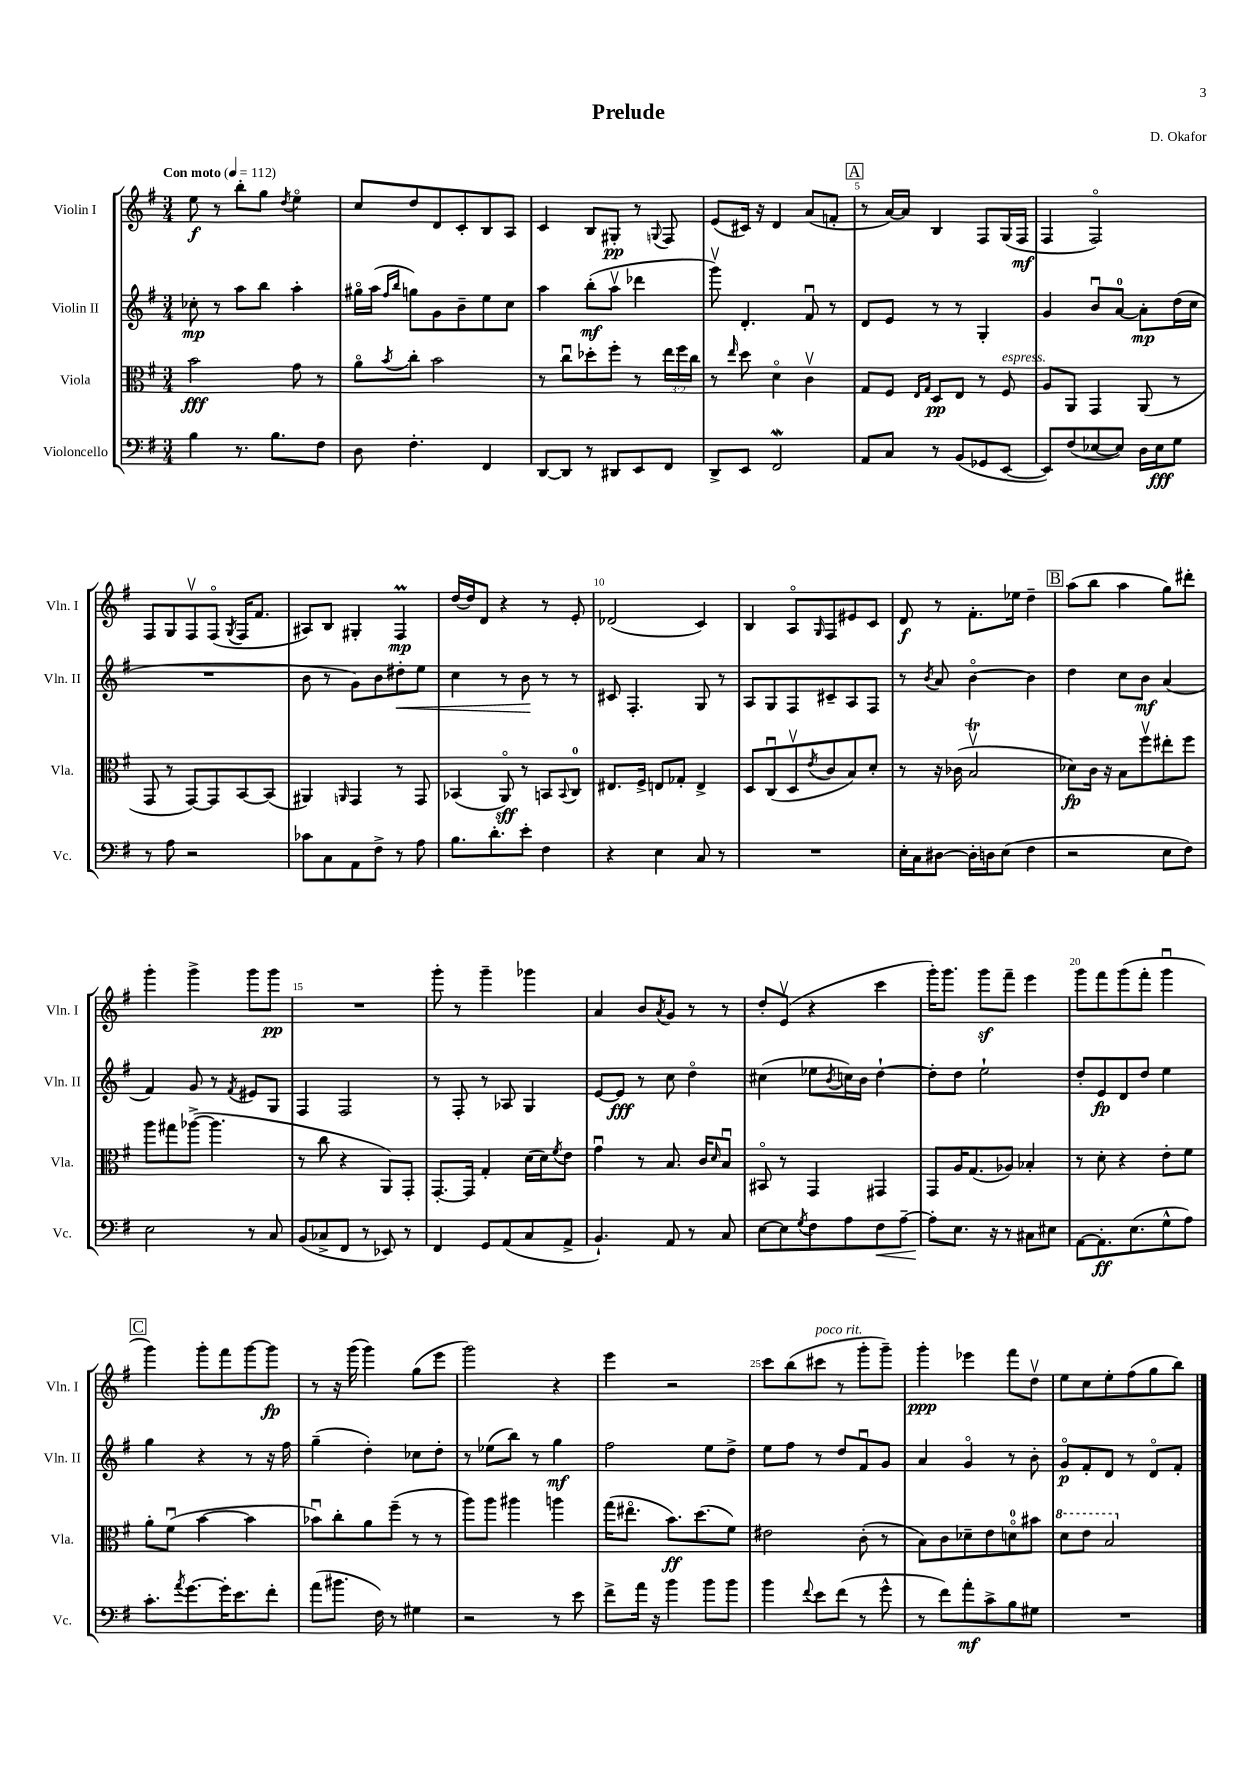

**kern	**kern	**kern	**kern
*staff4	*staff3	*staff2	*staff1
*clefF4	*clefC3	*clefG2	*clefG2
*k[f#]	*k[f#]	*k[f#]	*k[f#]
*M3/4	*M3/4	*M3/4	*M3/4
*MM112	*MM112	*MM112	*MM112
4B	2b	8cc-'	8ee
.	.	8r	8r
8.r	.	8aa	8bb'
.	.	8bb	8gg
8.B	.	.	.
.	.	.	8qdd
.	8g	4aa'	4eeo
8F#	8r	.	.
=	=	=	=
8D	8ao	16gg#o	8cc
.	.	(16aa	.
.	.	16qqff#	.
.	8qb	16qqbb	.
4.F#'	8cc'	8gg)	8dd
.	2b	8g	8d
.	.	8b~	8c'
4FF#	.	8ee	8B
.	.	8cc	8A
=	=	=	=
[8DD	8r	4aa	4c
8DD]	8ccu	.	.
8r	8dd-'	(8bb'	8B
8DD#	8ff#'	8aav	8G#'
8EE	8r	4ddd-	8r
.	.	.	8qqG
8FF#	24ee	.	8F#
.	24ff#	.	.
.	24cc	.	.
=	=	=	=
8DD^	8r	8gggv)	(8e
.	16qqee	.	.
8EE	8dd	4.d'	16c#)
.	.	.	16r
2FF#	4do	.	4d
.	4cv	8f#u	(8a
.	.	8r	8f'
=	=	=	=
8AA	8G	8d	8r
8C	8F#	8e	[16a)
.	.	.	16a]
.	16qqE	.	.
.	16qqG	.	.
8r	8D	8r	4B
(8BB	8E	8r	.
8GG-	8r	4G'	8F#
[8EE	8F#	.	(16G
.	.	.	16F#
=	=	=	=
8EE])	8A	4g	4F#
(8F#	8AA	.	.
[8E-	4GG	8bu	2F#o)
8E-])	.	[8a	.
16D	(8AA	8a']	.
16E-	.	.	.
8G	8r	(16dd	.
.	.	16cc	.
=	=	=	=
8r	8GG	2.r	8F#
8A	8r	.	8G
2r	[8GG)	.	8F#v
.	8GG]	.	(8F#o
.	.	.	8qG
.	[8BB	.	16F#
.	.	.	8.f#
.	(8BB]	.	.
=	=	=	=
8c-	4AA#)	8b	8A#)
8C	.	8r	8B
.	16qqAA	.	.
8AA	4GG	8g)	4G#'
8F#^	.	8b	.
8r	8r	8dd#'	4F#
8A	8GG	8ee	.
=	=	=	=
8.B	(4BB-	4cc	[16dd
.	.	.	16dd]
.	.	.	8d
8.d'	.	.	.
.	8AAo)	8r	4r
8e'	8r	8b	.
4F#	8BB	8r	8r
.	8qqBB	.	.
.	8C	8r	8e'
=	=	=	=
4r	8.E#	8c#	(2d-
.	.	4.F#'	.
.	16F#^	.	.
4E	8E	.	.
.	8G-'	.	.
8C	4E^	8G	4c)
8r	.	8r	.
=	=	=	=
2.r	8D	8A	4B
.	(8Cu	8G	.
.	8Dv	8F#	8Ao
.	8qe	.	16qqG
.	8c	8c#~	8F#
.	8B)	8A	8e#
.	8d'	8F#	8c
=	=	=	=
16E'	8r	8r	8d
16C	.	.	.
.	.	8qb	.
[8D#	16r	8a	8r
.	(16c-	.	.
16D#']	2Bv	[4bo	8.f#'
16D	.	.	.
(8E	.	.	.
.	.	.	16ee-
4F#	.	4b]	4dd~
=	=	=	=
2r	8d-)	4dd	(8aa
.	16c	.	8bb
.	16r	.	.
.	8B	8cc	4aa
.	8ff#v	8b	.
8E	8ee#'	(4a	8gg)
8F#)	8ff#	.	8ddd#'
=	=	=	=
2E	8aa	4f#)	4ggg'
.	8gg#	.	.
.	([8aa-^	8g	4ggg^
.	4.aa-]	8r	.
.	.	8qf#	.
8r	.	8e#	8ggg
8C	.	8G	8ggg
=	=	=	=
(8BB	8r	4F#	2.r
8C-^	8cc	.	.
8FF#	4r	2F#	.
8r	.	.	.
8EE-)	8AA)	.	.
8r	8GG'	.	.
=	=	=	=
4FF#	[8.GG'	8r	8ggg'
.	.	8F#'	8r
.	16GG]	.	.
8GG	4G'	8r	4ggg~
(8AA	.	8A-	.
8C	(16d	4G	4ggg-
.	16d)	.	.
.	8qf#	.	.
8AA^	8e	.	.
=	=	=	=
4.BB`)	4gu	[8e	4a
.	.	8e]	.
.	8r	8r	8b
.	.	.	8qa
8AA	8.B	8cc	8g
8r	.	4ddo	8r
.	16c	.	.
.	16qqd	.	.
8C	8Bu	.	8r
=	=	=	=
[8E	8BB#o	(4cc#	8dd'
8E]	8r	.	(8ev
8qG	.	.	.
8F#	4GG	8ee-	4r
.	.	8qb	.
8A	.	16cc)	.
.	.	16b	.
8F#	4GG#	[4dd`	4ccc
[8A~	.	.	.
=	=	=	=
8A']	8GG	8dd']	16ggg')
.	.	.	8.ggg
8.E	16A	8dd	.
.	(8.G	.	.
.	.	2ee`	8ggg
16r	.	.	.
8r	8A-)	.	8fff#~
8C#	4B-'	.	4eee
8E#	.	.	.
=	=	=	=
[8AA	8r	8dd'	8ggg
8.AA']	8d'	8e	8fff#
.	4r	8d	(8ggg
(8.E	.	.	.
.	.	8dd	8fff#'
8G^^	8e'	4ee	4gggu
8A)	8f#	.	.
=	=	=	=
8.c'	8a'	4gg	4ggg)
.	(8f#u	.	.
8qa	.	.	.
[8.g	.	.	.
.	[4b	4r	8ggg'
16g']	.	.	8fff#
8.e	.	.	.
.	4b]	8r	[8ggg
8f#'	.	16r	8ggg]
.	.	16ff#	.
=	=	=	=
(8a	8b-u)	(4gg~	8r
8.b#	8cc'	.	16r
.	.	.	(16ggg
.	8a	4dd')	4ggg)
16F#)	.	.	.
8r	(8ff#~	.	.
4G#	8r	8cc-	(8gg
.	8r	8dd'	8eee
=	=	=	=
2r	8aa)	8r	2ggg)
.	8aa	(8ee-	.
.	4aa#	8bb)	.
.	.	8r	.
8r	4aa	4gg	4r
8e	.	.	.
=	=	=	=
8f#^	(16gg	2ff#	4eee
.	8.ee#o	.	.
16a	.	.	.
16r	.	.	.
4b	8.b)	.	2r
.	(8.dd	.	.
8b	.	8ee	.
8b	8f#)	8dd^	.
=	=	=	=
4b	2e#	8ee	8ccc
.	.	8ff#	(8bb
8qqf#	.	.	.
8e	.	8r	8ccc#
(8f#	.	8dd	8r
8r	(8c'	8f#u	8ggg'
8g^^	8r	8g	8ggg~)
=	=	=	=
8r	8B)	4a	4ggg'
8f#)	8c	.	.
8a'	8d-~	4go	4eee-
8c^	8e	.	.
8B	8do	8r	8fff#
8G#	8b#	8b'	8ddv
=	=	=	=
2.r	8dd	8go	8ee
.	8ee	8f#'	8cc
.	2b	8d	8ee'
.	.	8r	(8ff#
.	.	8do	8gg
.	.	8f#'	8bb)
==	==	==	==
*-	*-	*-	*-
